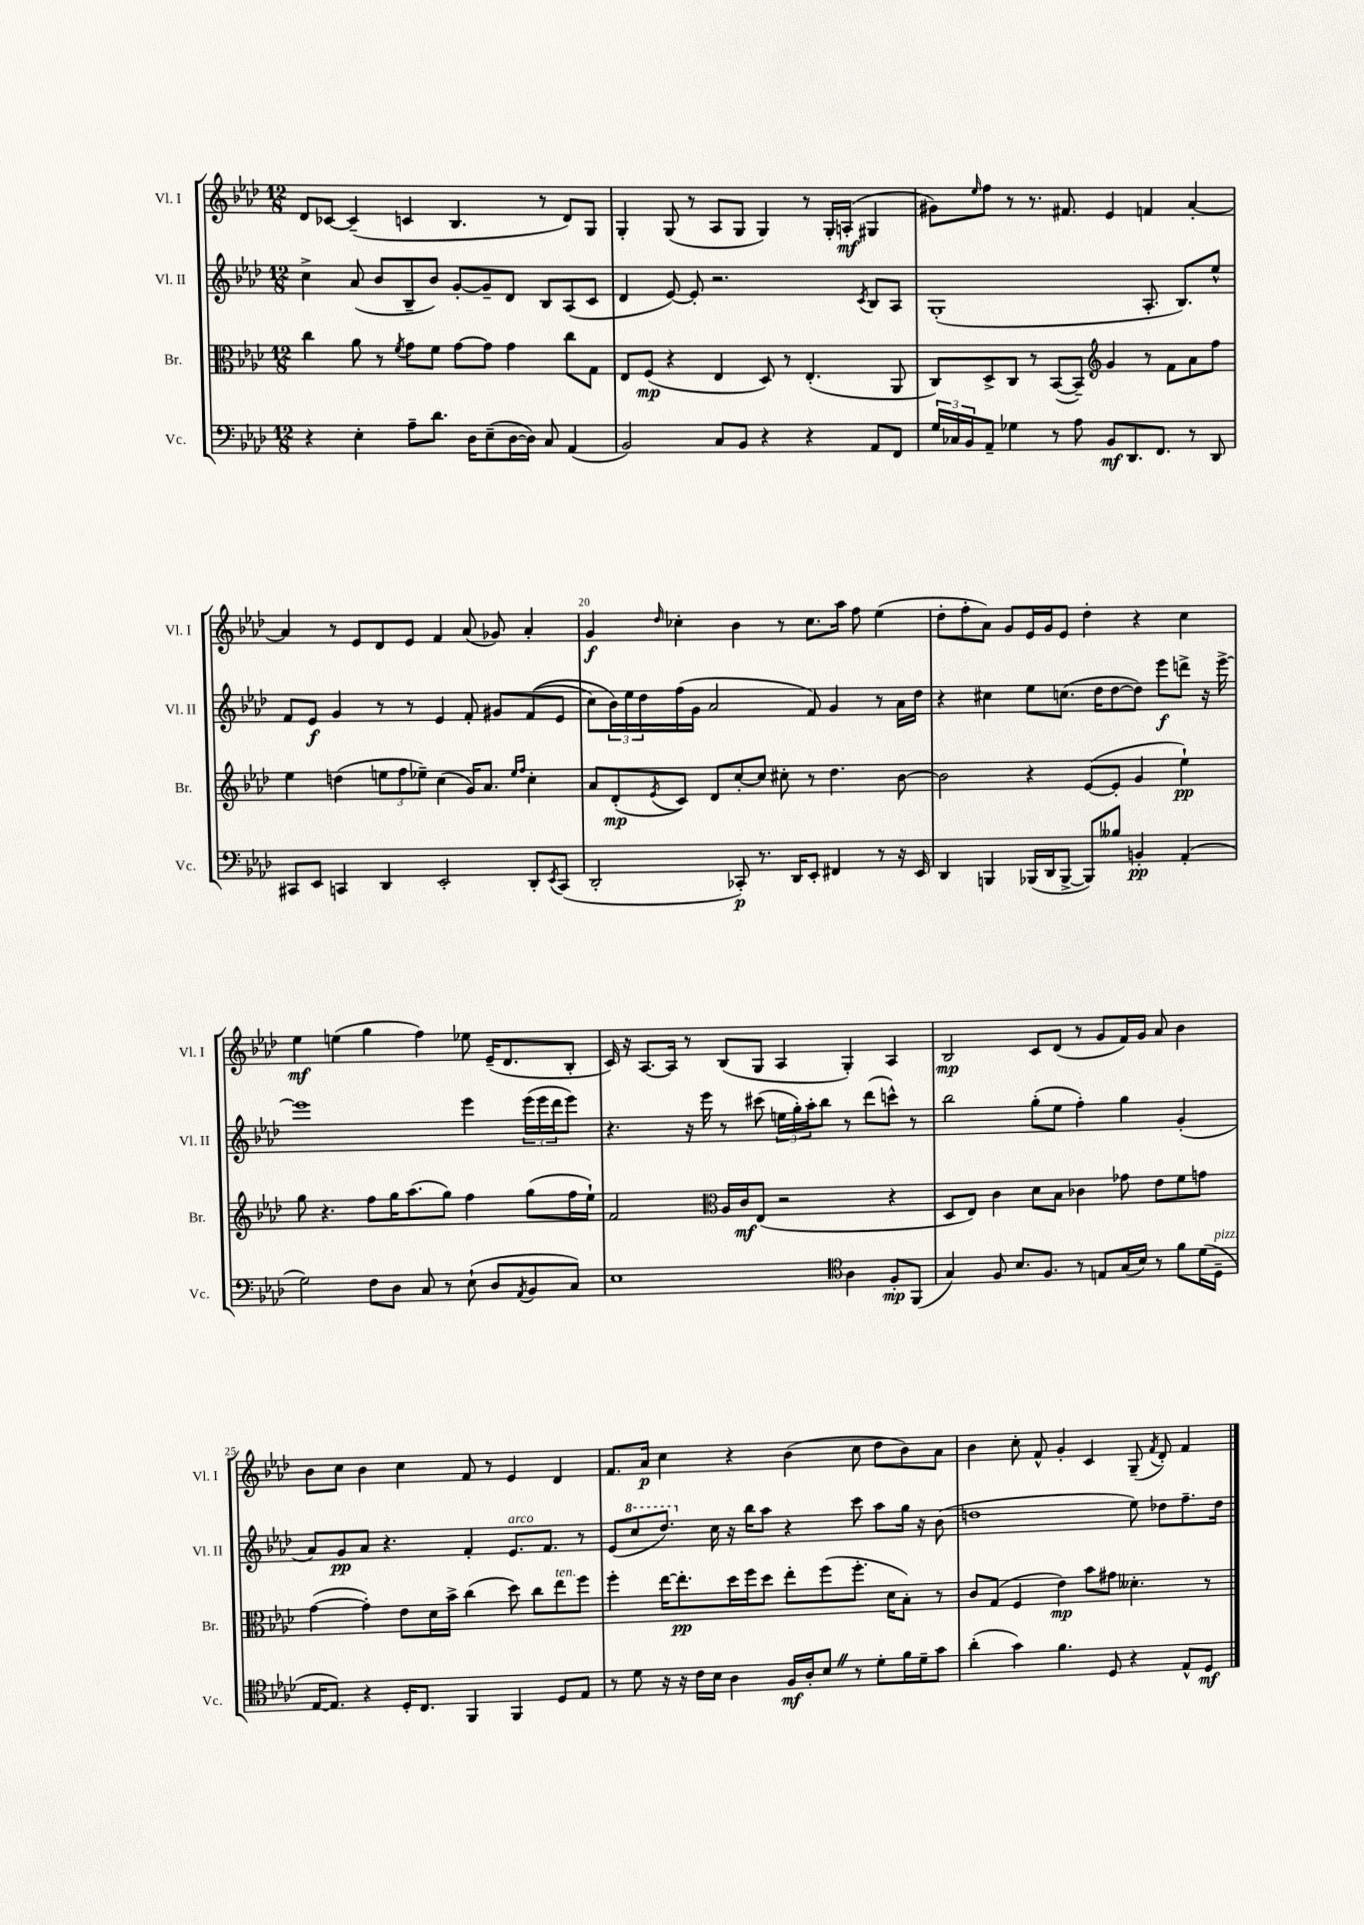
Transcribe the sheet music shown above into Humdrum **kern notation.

**kern	**dynam	**kern	**dynam	**kern	**dynam	**kern	**dynam
*part4	*part4	*part3	*part3	*part2	*part2	*part1	*part1
*staff4	*staff4	*staff3	*staff3	*staff2	*staff2	*staff1	*staff1
*I"Vc.	*	*I"Br.	*	*I"Vl. II	*	*I"Vl. I	*
*I'Vc.	*	*I'Br.	*	*I'Vl. II	*	*I'Vl. I	*
*clefF4	*	*clefC3	*	*clefG2	*	*clefG2	*
*k[b-e-a-d-]	*	*k[b-e-a-d-]	*	*k[b-e-a-d-]	*	*k[b-e-a-d-]	*
*M12/8	*	*M12/8	*	*M12/8	*	*M12/8	*
=16	=16	=16	=16	=16	=16	=16	=16
4r	.	4cc\	.	4cc^\	.	8d-/L	.
.	.	.	.	.	.	[8c-X/J	.
4E-'\	.	8a-\	.	(8a-/	.	(4c-~/]	.
.	.	8r	.	8b-/L	.	.	.
.	.	8qf/	.	.	.	.	.
8A-~\L	.	8g\L	.	8B-~/	.	4cn/	.
8.d-\J	.	8f\J	.	8b-/J)	.	.	.
.	.	[8g\L	.	[8g'/L	.	4.B-/	.
16D-\KL	.	.	.	.	.	.	.
(8E-~\	.	8g\J]	.	8g~/]	.	.	.
[16D-\L	.	4g\	.	8d-/J	.	.	.
16D-\JJ])	.	.	.	.	.	.	.
8C/	.	.	.	8B-/L	.	8r	.
(4AA-/	.	8cc\L	.	(8A-/	.	8d-/L)	.
.	.	8G\J	.	8c/J	.	8G/J	.
=17	=17	=17	=17	=17	=17	=17	=17
2BB-/)	.	8E-/L	.	4d-/	.	4G'/	.
.	.	(8F/J	mp	.	.	.	.
.	.	4r	.	[8e-/)	.	(8G/	.
.	.	.	.	8e-'/]	.	8r	.
8C/L	.	4E-/	.	2.r	.	8A-/L	.
8BB-/J	.	.	.	.	.	8G/J	.
4r	.	8D-/)	.	.	.	4G/)	.
.	.	8r	.	.	.	.	.
4r	.	(4.E-'/	.	.	.	8r	.
.	.	.	.	.	.	16G'/LL	.
.	.	.	.	.	.	(16An'/JJ	mf
.	.	.	.	8qc/	.	.	.
8AA-/L	.	.	.	8B-/L	.	4G#X/	.
8FF/J	.	8AA-/	.	8A-/J	.	.	.
=18	=18	=18	=18	=18	=18	=18	=18
24G/LL	.	8C/L)	.	(1G'	.	8g#X\L)	.
24C-X/	.	.	.	.	.	.	.
24BB-/J	.	.	.	.	.	.	.
.	.	.	.	.	.	16qqee-/	.
8AA-~/J	.	8D-^/	.	.	.	8ff\J	.
4G-X\	.	8C/J	.	.	.	8r	.
.	.	8r	.	.	.	8.r	.
8r	.	([8BB-/L	.	.	.	.	.
.	.	.	.	.	.	8.f#X/	.
8A-\	.	8BB-~/J])	.	.	.	.	.
*	*	*clefG2	*	*	*	*	*
8BB-/L	mf	4g/	.	.	.	4e-/	.
8.DD-/	.	.	.	.	.	.	.
.	.	8r	.	8.A-'/	.	4fn/	.
8.FF/J	.	.	.	.	.	.	.
.	.	8f\L	.	.	.	.	.
.	.	.	.	8.B-/L)	.	.	.
8r	.	8a-\	.	.	.	[4a-'/	.
8DD-/	.	8ff\J	.	8ee-^^/J	.	.	.
!!LO:LB:g=z
=19	=19	=19	=19	=19	=19	=19	=19
8CC#X/L	.	4ee-\	.	8f/L	.	4a-/]	.
8EE-/J	.	.	.	8e-/J	f	.	.
4CCn/	.	(4ddn\	.	4g/	.	8r	.
.	.	.	.	.	.	8e-/L	.
4DD-/	.	12een\L	.	8r	.	8d-/	.
.	.	12ff\	.	.	.	.	.
.	.	.	.	8r	.	8e-/J	.
.	.	12ee-X~\J)	.	.	.	.	.
2EE-'/	.	(4cc\	.	4e-/	.	4f/	.
.	.	16g/KL)	.	8f'/	.	(8a-/	.
.	.	8.a-/J	.	.	.	.	.
.	.	.	.	8g#X/L	.	8g-X/)	.
.	.	16qqee-/LL	.	.	.	.	.
.	.	16qqff/JJ	.	.	.	.	.
8DD-'/L	.	4cc'\	.	((8f/	.	4a-'/	.
8qEE-/	.	.	.	.	.	.	.
(8CC/J	.	.	.	8e-/J	.	.	.
=20	=20	=20	=20	=20	=20	=20	=20
2DD-'/	.	8a-/L	.	8cc\L)	.	4g/	f
.	.	(8d-'/	mp	24b-\L)	.	.	.
.	.	.	.	24ee-\	.	.	.
.	.	.	.	24dd-\	.	.	.
.	.	8qe-/	.	.	.	16qqdd-/	.
.	.	8c/J)	.	(16ff\	.	4cc-X'\	.
.	.	.	.	16g\JJ	.	.	.
.	.	8d-/L	.	2a-/	.	.	.
8CC-X'/)	p	[8cc'/	.	.	.	4b-\	.
8.r	.	8cc/J]	.	.	.	.	.
.	.	8cc#X'\	.	.	.	8r	.
16DD-/KL	.	.	.	.	.	.	.
8EE-'/J	.	8r	.	8f/)	.	8.cc-\L	.
4FF#X/	.	4.dd-\	.	4g/	.	.	.
.	.	.	.	.	.	16aa-\Jk	.
.	.	.	.	.	.	8ff\	.
8r	.	.	.	8r	.	(4ee-\	.
16r	.	[8b-\	.	16a-\LL	.	.	.
16EE-/	.	.	.	16dd-\JJ	.	.	.
=21	=21	=21	=21	=21	=21	=21	=21
4DD-/	.	2b-\]	.	4r	.	8dd-'\L	.
.	.	.	.	.	.	8ff'\	.
4BBBn/	.	.	.	4cc#X\	.	8a-\J)	.
.	.	.	.	.	.	8g/L	.
(16BBB-X/LL	.	4r	.	8ee-\L	.	16e-/L	.
16DD-/J	.	.	.	.	.	16g/J	.
[8BBB-^/J	.	.	.	(8.ccn\J	.	8e-/J	.
8BBB-/L])	.	([8e-/L	.	.	.	4dd-'\	.
.	.	.	.	16dd-\KL	.	.	.
8B--X/J	.	8e-'/J]	.	[8dd-\	.	.	.
4BBn'/	pp	4g/	.	8dd-\J])	.	4r	.
.	.	.	.	8eee-\L	f	.	.
(4AA-'/	.	4ee-`\)	pp	8dddn^\J	.	4cc\	.
.	.	.	.	16r	.	.	.
.	.	.	.	[16eee-^\	.	.	.
!!LO:LB:g=z
=22	=22	=22	=22	=22	=22	=22	=22
2G\)	.	8gg\	.	1eee-]	.	4ee-\	mf
.	.	4.r	.	.	.	.	.
.	.	.	.	.	.	(4een\	.
8F\L	.	8ff\L	.	.	.	4gg\	.
8D-\J	.	16gg\K	.	.	.	.	.
.	.	(8.aa-\	.	.	.	.	.
8C/	.	.	.	.	.	4ff\)	.
8r	.	8gg\J)	.	.	.	.	.
(8E-`\	.	4ff\	.	4eee-\	.	8ee-X\	.
8D-/L	.	.	.	.	.	(16e-~/KL	.
.	.	.	.	.	.	8.d-/	.
8qAA-/	.	.	.	.	.	.	.
8BB-/	.	(8gg\L	.	(24eee-\LL	.	.	.
.	.	.	.	24eee-\	.	.	.
.	.	.	.	24ddd-\J	.	.	.
8C/J)	.	16ff\L	.	8eee-\J)	.	8B-'/J	.
.	.	16ee-`\JJ)	.	.	.	.	.
=23	=23	=23	=23	=23	=23	=23	=23
1E-	.	2f/	.	4.r	.	16c/)	.
.	.	.	.	.	.	16r	.
.	.	.	.	.	.	[8.A-/L	.
.	.	.	.	.	.	16A-/Jk]	.
.	.	.	.	16r	.	8r	.
.	.	.	.	16eee-\	.	.	.
*	*	*clefC3	*	*	*	*	*
.	.	16A-/LL	.	8r	.	(8B-/L	.
.	.	16c/J	mf	.	.	.	.
.	.	(8E-/J	.	(8ccc#X\	.	8G/J	.
.	.	2r	.	24een\LL	.	4A-/	.
.	.	.	.	24gg'\)	.	.	.
.	.	.	.	24aa-'\J	.	.	.
.	.	.	.	8bb-\J	.	.	.
*clefC4	*	*	*	*	*	*	*
4A-\	.	.	.	8r	.	4G'/)	.
.	.	.	.	(8ddd-\L	.	.	.
8F'/L	mp	4r	.	8cccn^^\J)	.	4A-/	.
(8FF/J	.	.	.	8r	.	.	.
=24	=24	=24	=24	=24	=24	=24	=24
4G/)	.	8D-/L	.	2bb-\	.	2B-/	mp
.	.	8E-/J)	.	.	.	.	.
8F/	.	4c\	.	.	.	.	.
8.B-/L	.	.	.	.	.	.	.
.	.	8d-\L	.	(8gg'\L	.	8c/L	.
8.F/J	.	.	.	.	.	.	.
.	.	8B-\J	.	8ee-\J	.	(8d-/J	.
8r	.	4c-X\	.	4ff'\)	.	8r	.
8En/L	.	.	.	.	.	8g/L	.
(16G/L	.	8g-X\	.	4gg\	.	16f/L)	.
16B-/JJ)	.	.	.	.	.	16g/JJ	.
8r	.	8e-\L	.	.	.	8a-/	.
8f\L	.	8f\	.	(4g'/	.	4b-\	.
(16d-\L	.	8gn\J	.	.	.	.	.
!LO:TX:a:i:t=pizz.	!	!	!	!	!	!	!
16D-~\JJ	.	.	.	.	.	.	.
!!LO:LB:g=z
=25	=25	=25	=25	=25	=25	=25	=25
[16E-/KL	.	([4g\	.	8a-/L)	.	8b-\L	.
8.E-/J])	.	.	.	.	.	.	.
.	.	.	.	8g/	pp	8cc\J	.
4r	.	4g'\])	.	8a-/J	.	4b-\	.
.	.	.	.	4.r	.	.	.
16D-'/KL	.	8e-\L	.	.	.	4cc\	.
8.C/J	.	.	.	.	.	.	.
.	.	16d-\L	.	.	.	.	.
.	.	16b-^\JJ	.	.	.	.	.
4FF/	.	(4cc\	.	4f'/	.	8f/	.
.	.	.	.	.	.	8r	.
!	!	!	!	!LO:TX:a:i:t=arco	!	!	!
4FF/	.	8dd-\)	.	8.e-/L	.	4e-/	.
.	.	8cc\L	.	.	.	.	.
.	.	.	.	8.f/J	.	.	.
!	!	!LO:TX:a:i:t=ten.	!	!	!	!	!
8D-/L	.	8ee-\	.	.	.	4d-/	.
8E-/J	.	8ff\J	.	8r	.	.	.
=26	=26	=26	=26	=26	=26	=26	=26
8r	.	4ff'\	.	(8e-/L	.	8.f/L	.
*	*	*	*	*8va	*	*	*
8d-\	.	.	.	8ccc/	.	.	.
.	.	.	.	.	.	16a-/Jk	p
16r	.	[16ee-\KL	.	8.ddd-/J)	.	4cc\	.
16r	.	8.ee-'\]	pp	.	.	.	.
16c\LL	.	.	.	.	.	.	.
*	*	*	*	*X8va	*	*	*
16B-\JJ	.	.	.	16cc\	.	.	.
4A-\	.	16dd-\L	.	16r	.	4r	.
.	.	16ff\J	.	16bb-\KL	.	.	.
.	.	8dd-\J	.	8aa-\J	.	.	.
16F/LL	mf	8ee-'\L	.	4r	.	(4b-\	.
16A-'/J	.	.	.	.	.	.	.
8B-Z/J	.	(8ff\	.	.	.	.	.
8r	.	8.ff'\J	.	8ccc\	.	8cc\	.
8d-'\L	.	.	.	8aa-\L	.	8dd-\L	.
.	.	16d-\KL	.	.	.	.	.
16f\L	.	8B-'\J)	.	16gg\Jk	.	8b-\)	.
16d-~\J	.	.	.	16r	.	.	.
8g\J	.	8r	.	(8b-\	.	8a-\J	.
=27	=27	=27	=27	=27	=27	=27	=27
(4a-'\	.	8c/L	.	1ddn	.	4b-\	.
.	.	(8G/J	.	.	.	.	.
4g\)	.	4F/	.	.	.	8cc'\	.
.	.	.	.	.	.	8f^^/	.
4.f\	.	4e-\)	mp	.	.	4g'/	.
.	.	8b-\L	.	.	.	4c/	.
8D-/	.	8g#X\J	.	.	.	.	.
4r	.	4.d--X'\	.	8ee-\)	.	(8G~/	.
.	.	.	.	.	.	8qf/	.
.	.	.	.	8dd-X\L	.	8d-'/)	.
8E-^^/L	.	.	.	8.ff~\	.	4f/	.
8D-/J	mf	8r	.	.	.	.	.
.	.	.	.	16dd-\Jk	.	.	.
==	==	==	==	==	==	==	==
*-	*-	*-	*-	*-	*-	*-	*-
